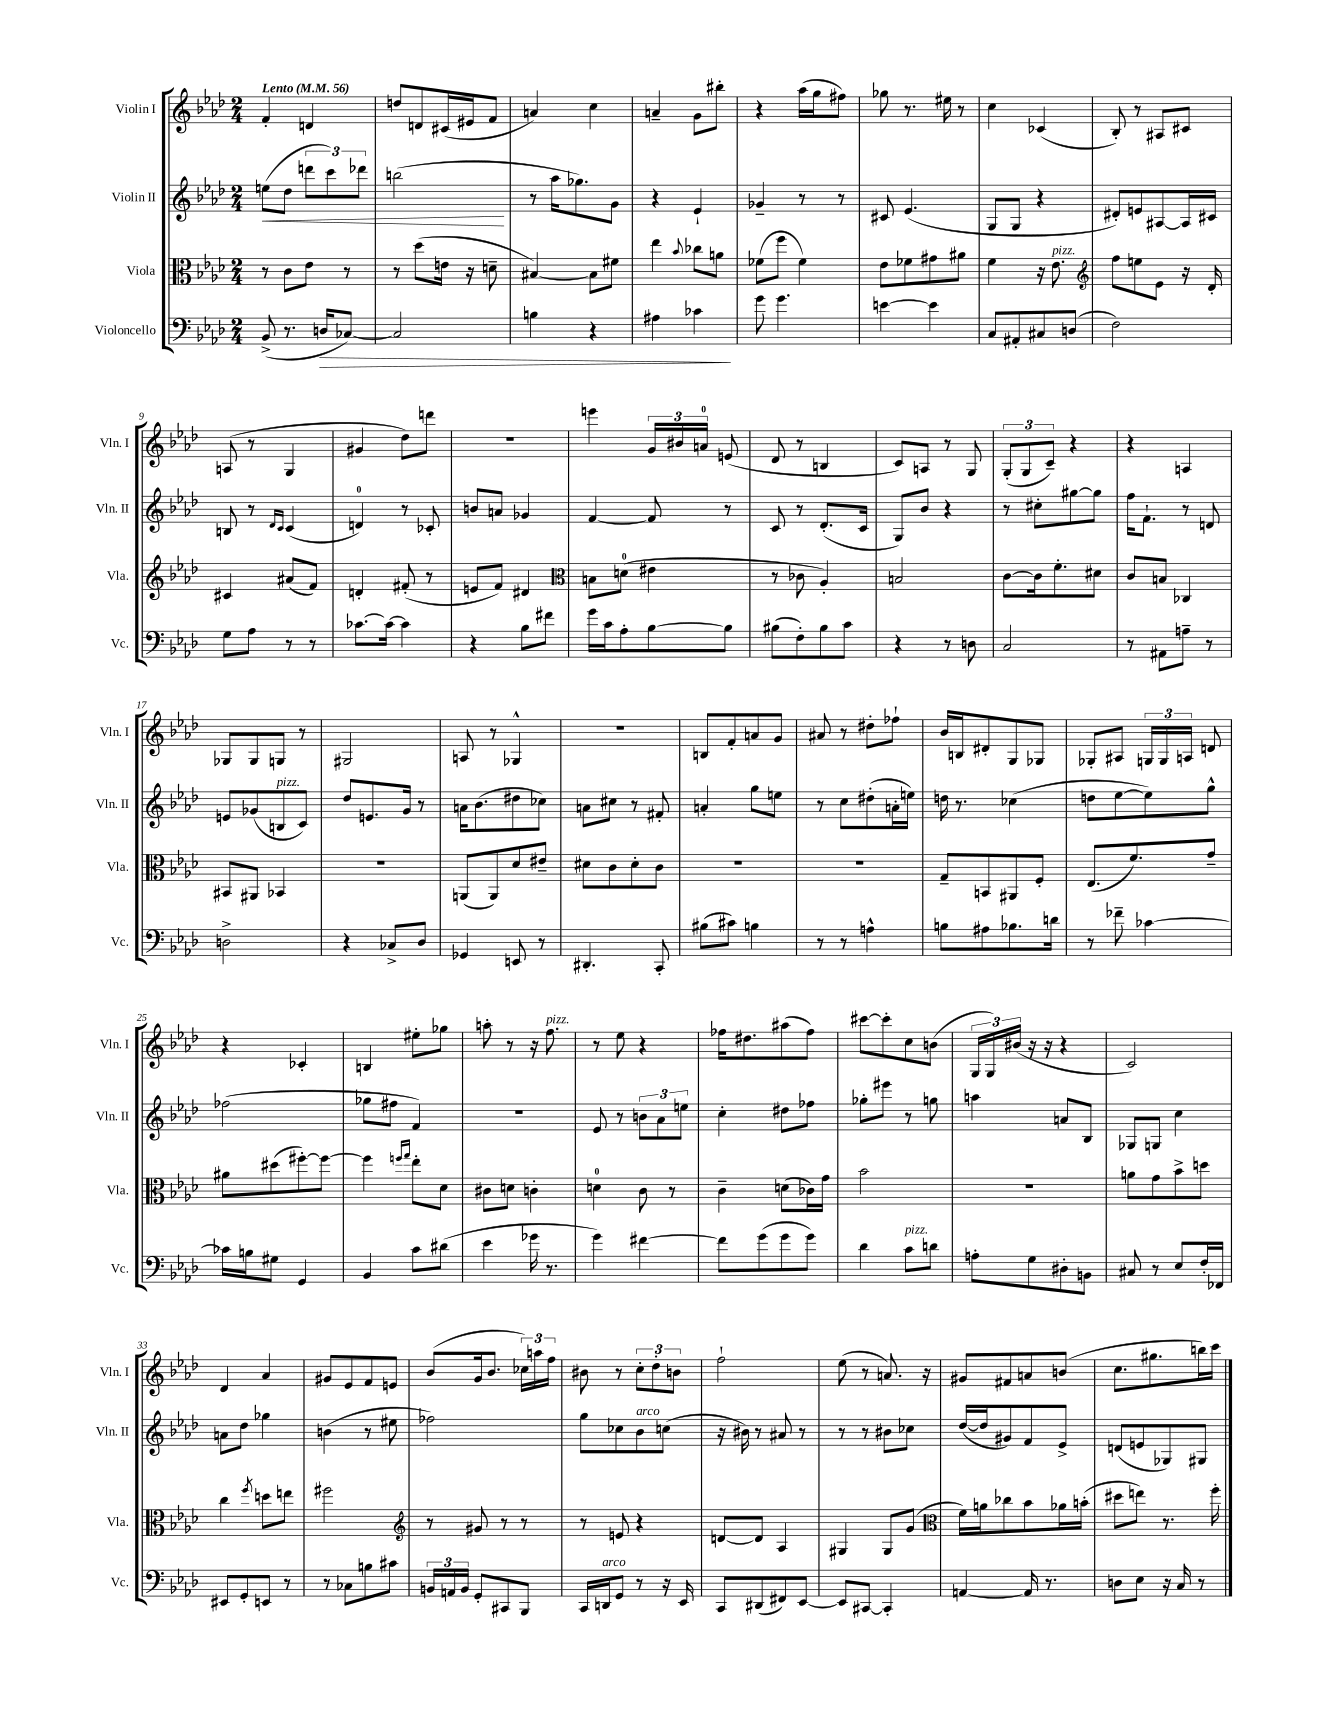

**kern	**kern	**kern	**kern
*staff4	*staff3	*staff2	*staff1
*clefF4	*clefC3	*clefG2	*clefG2
*k[b-e-a-d-]	*k[b-e-a-d-]	*k[b-e-a-d-]	*k[b-e-a-d-]
*M2/4	*M2/4	*M2/4	*M2/4
*MM56	*MM56	*MM56	*MM56
(8BB-^	8r	(8ee	4f'
8.r	8c	8dd-	.
.	8e-	12ddd	4d
16D	.	.	.
.	.	12ccc)	.
[8C-)	8r	.	.
.	.	12ddd-	.
=	=	=	=
2C-]	8r	(2bb	8dd
.	(8dd-	.	8d
.	16e	.	(16c#
.	16r	.	16e#
.	8d~	.	8f
=	=	=	=
4B	[4B#)	8r	4a)
.	.	16aa-	.
.	.	8.gg-)	.
4r	8B#]	.	4cc
.	8f#	8g	.
=	=	=	=
4A#	4ee-	4r	4a~
.	8qqb-	.	.
4c-	8cc-	4e-`	8g
.	8a	.	8bb#'
=	=	=	=
8g	(8f-	4g-~	4r
4.g	8ff	.	.
.	4f-)	8r	(16aa-
.	.	.	16gg
.	.	8r	8ff#)
=	=	=	=
[4e	8e-	8c#	8gg-
.	8f-	(4.e-	8.r
4e]	8g#	.	.
.	.	.	16ee#
.	8a#	.	8r
=	=	=	=
8C	4f	8G	4cc
8AA#'	.	8G	.
8C#	16r	4r	(4c-
.	8.e-	.	.
(8D	.	.	.
=	=	=	=
*	*clefG2	*	*
2F)	8ff	8d#')	8B-')
.	8ee	8e	8r
.	8e-	[8A#	8A#
.	16r	16A#]	8c#
.	16d-'	16c#	.
=	=	=	=
8G	4c#	8B	(8A
8A-	.	8r	8r
.	.	16qqd-	.
.	.	16qqc	.
8r	(8a#	(4c	4G
8r	8f)	.	.
=	=	=	=
[8.c-	4d'	4d)	4g#
16c-_	.	.	.
4c-]	(8f#'	8r	8dd-)
.	8r	8c-'	8ddd
=	=	=	=
4r	8e	8b	2r
.	8f)	8a	.
8B-	4d#	4g-	.
8f#	.	.	.
=	=	=	=
*	*clefC3	*	*
16g	8B	[4f	4eee
16c	.	.	.
8A-'	(8d	.	.
[8B-	4e#	8f]	24g
.	.	.	24b#
.	.	.	24a
8B-]	.	8r	(8e
=	=	=	=
(8B#	8r	8c	8d-
8F')	8c-	8r	8r
8B#	4A-')	(8.d-'	4B
8c	.	.	.
.	.	16c	.
=	=	=	=
4r	2B	8G)	8c)
.	.	8b-	8A
8r	.	4r	8r
8D	.	.	8G
=	=	=	=
2C	[8c	8r	(12G'
.	.	.	12G
.	16c]	8cc#'	.
.	.	.	12c~)
.	8.f'	.	.
.	.	[8gg#	4r
.	8d#	8gg#]	.
=	=	=	=
8r	8c	16ff	4r
.	.	8.f`	.
8AA#	8B	.	.
8A~	4C-	8r	4A
8r	.	8d	.
=	=	=	=
2D^	8BB#	8e	8G-
.	8AA#	(8g-	8G-
.	4BB-	8B	8G
.	.	8c)	8r
=	=	=	=
4r	2r	8dd-	2G#
.	.	8.e	.
8C-^	.	.	.
.	.	16g	.
8D-	.	8r	.
=	=	=	=
4GG-	(8AA	16a	8A
.	.	(8.b-	.
.	8AA)	.	8r
8EE	8d-	8dd#	4G-^^
8r	8e#~	8cc-)	.
=	=	=	=
4.DD#'	8d#	8a	2r
.	8c	8cc#	.
.	8d#'	8r	.
8CC'	8c	8f#'	.
=	=	=	=
(8B#	2r	4a'	8B
8c#)	.	.	8f'
4B	.	8gg	8a
.	.	8ee	8g
=	=	=	=
8r	2r	8r	8a#
8r	.	8cc	8r
4A^^	.	(8dd#'	8dd#'
.	.	16a'	8ff-`
.	.	16ee)	.
=	=	=	=
8B	8G~	16dd	16b-
.	.	8.r	16B
8A#	8BB	.	8d#'
8.B-	8AA#	(4cc-	8G
.	8F'	.	8G-
16d	.	.	.
=	=	=	=
8r	(8.E-	8dd	8G-'
8f-~	.	[8ee-	8A#
.	8.f)	.	.
[4c-	.	8ee-])	24G
.	.	.	24G
.	.	.	24A
.	8g~	8gg^^	8d
=	=	=	=
16c-]	8a#	(2ff-	4r
16B	.	.	.
8G#	(8dd#	.	.
4GG	[8ff#')	.	4c-'
.	8ff#_	.	.
=	=	=	=
4BB-	4ff#]	8gg-	4B
.	.	8ff#	.
.	16qqff	.	.
.	16qqgg	.	.
8c	8ee-'	4f)	8ee#'
(8d#	8d-	.	8gg-
=	=	=	=
4e-	8c#	2r	8aa'
.	8d	.	8r
16g-	4c'	.	16r
8.r	.	.	8.ff
=	=	=	=
4g)	4d	8e-	8r
.	.	8r	8ee-
[4f#	8c	12b	4r
.	.	12a-	.
.	8r	.	.
.	.	12ee	.
=	=	=	=
8f#]	4c~	4cc'	16ff-
.	.	.	8.dd#
(8g	.	.	.
8g	(8d	8dd#	(8aa#
8g)	16c-)	8ff-	8ff-)
.	16g	.	.
=	=	=	=
4d-	2b-	8gg-'	[8ccc#
.	.	8eee#	8ccc#']
8c	.	8r	8cc
8d	.	8gg	(8b
=	=	=	=
8A'	2r	4aa	24G
.	.	.	24G)
.	.	.	(24b#
8G	.	.	16r
.	.	.	16r
8D#'	.	8a	4r
8BB	.	8B-	.
=	=	=	=
8C#	8a	8G-	2c)
8r	8g	8G	.
8E-	8b-^	4cc	.
16F'	8dd	.	.
16FF-	.	.	.
=	=	=	=
8EE#	4cc	8a	4d-
8GG'	.	8dd-	.
.	8qff	.	.
8EE	8dd	4gg-	4a-
8r	8ee	.	.
=	=	=	=
8r	2ff#	(4b	8g#
8C-	.	.	8e-
8B	.	8r	8f
8c#	.	8ee#	8e
=	=	=	=
*	*clefG2	*	*
24BB	8r	2ff-)	(8b-
24AA	.	.	.
24BB	.	.	.
8GG'	8g#	.	16g
.	.	.	8.b-
8CC#	8r	.	.
8BBB-	8r	.	24cc-)
.	.	.	24aa
.	.	.	24ff
=	=	=	=
16CC	8r	8gg	8b#
16DD	.	.	.
8GG	8e	8cc-	8r
8r	4r	8b-	12cc'
.	.	.	12dd-'
16r	.	(8cc	.
.	.	.	12b
16EE-	.	.	.
=	=	=	=
8CC	[8d	16r	2ff`
.	.	16b#)	.
(8DD#	8d]	8r	.
8FF#)	4A-	8a#	.
[8EE-	.	8r	.
=	=	=	=
8EE-]	4G#	8r	(8ee-
[8CC#	.	8r	8r
4CC#']	8G#	8b#	8.a)
.	(8g	8cc-	.
.	.	.	16r
=	=	=	=
*	*clefC3	*	*
[4AA	16f)	([16dd-	8g#
.	16a	16dd-]	.
.	8cc-	8g#)	8f#
16AA]	8b-	8f	8a
8.r	.	.	.
.	16a-	8e-^	(8b
.	(16b'	.	.
=	=	=	=
8D	8dd#	(8d	8.cc
8E-	8ee)	8e	.
.	.	.	8.gg#
16r	8.r	8G-)	.
16C	.	.	.
8r	.	8G#	16bb)
.	16ff'	.	16ccc
==	==	==	==
*-	*-	*-	*-
